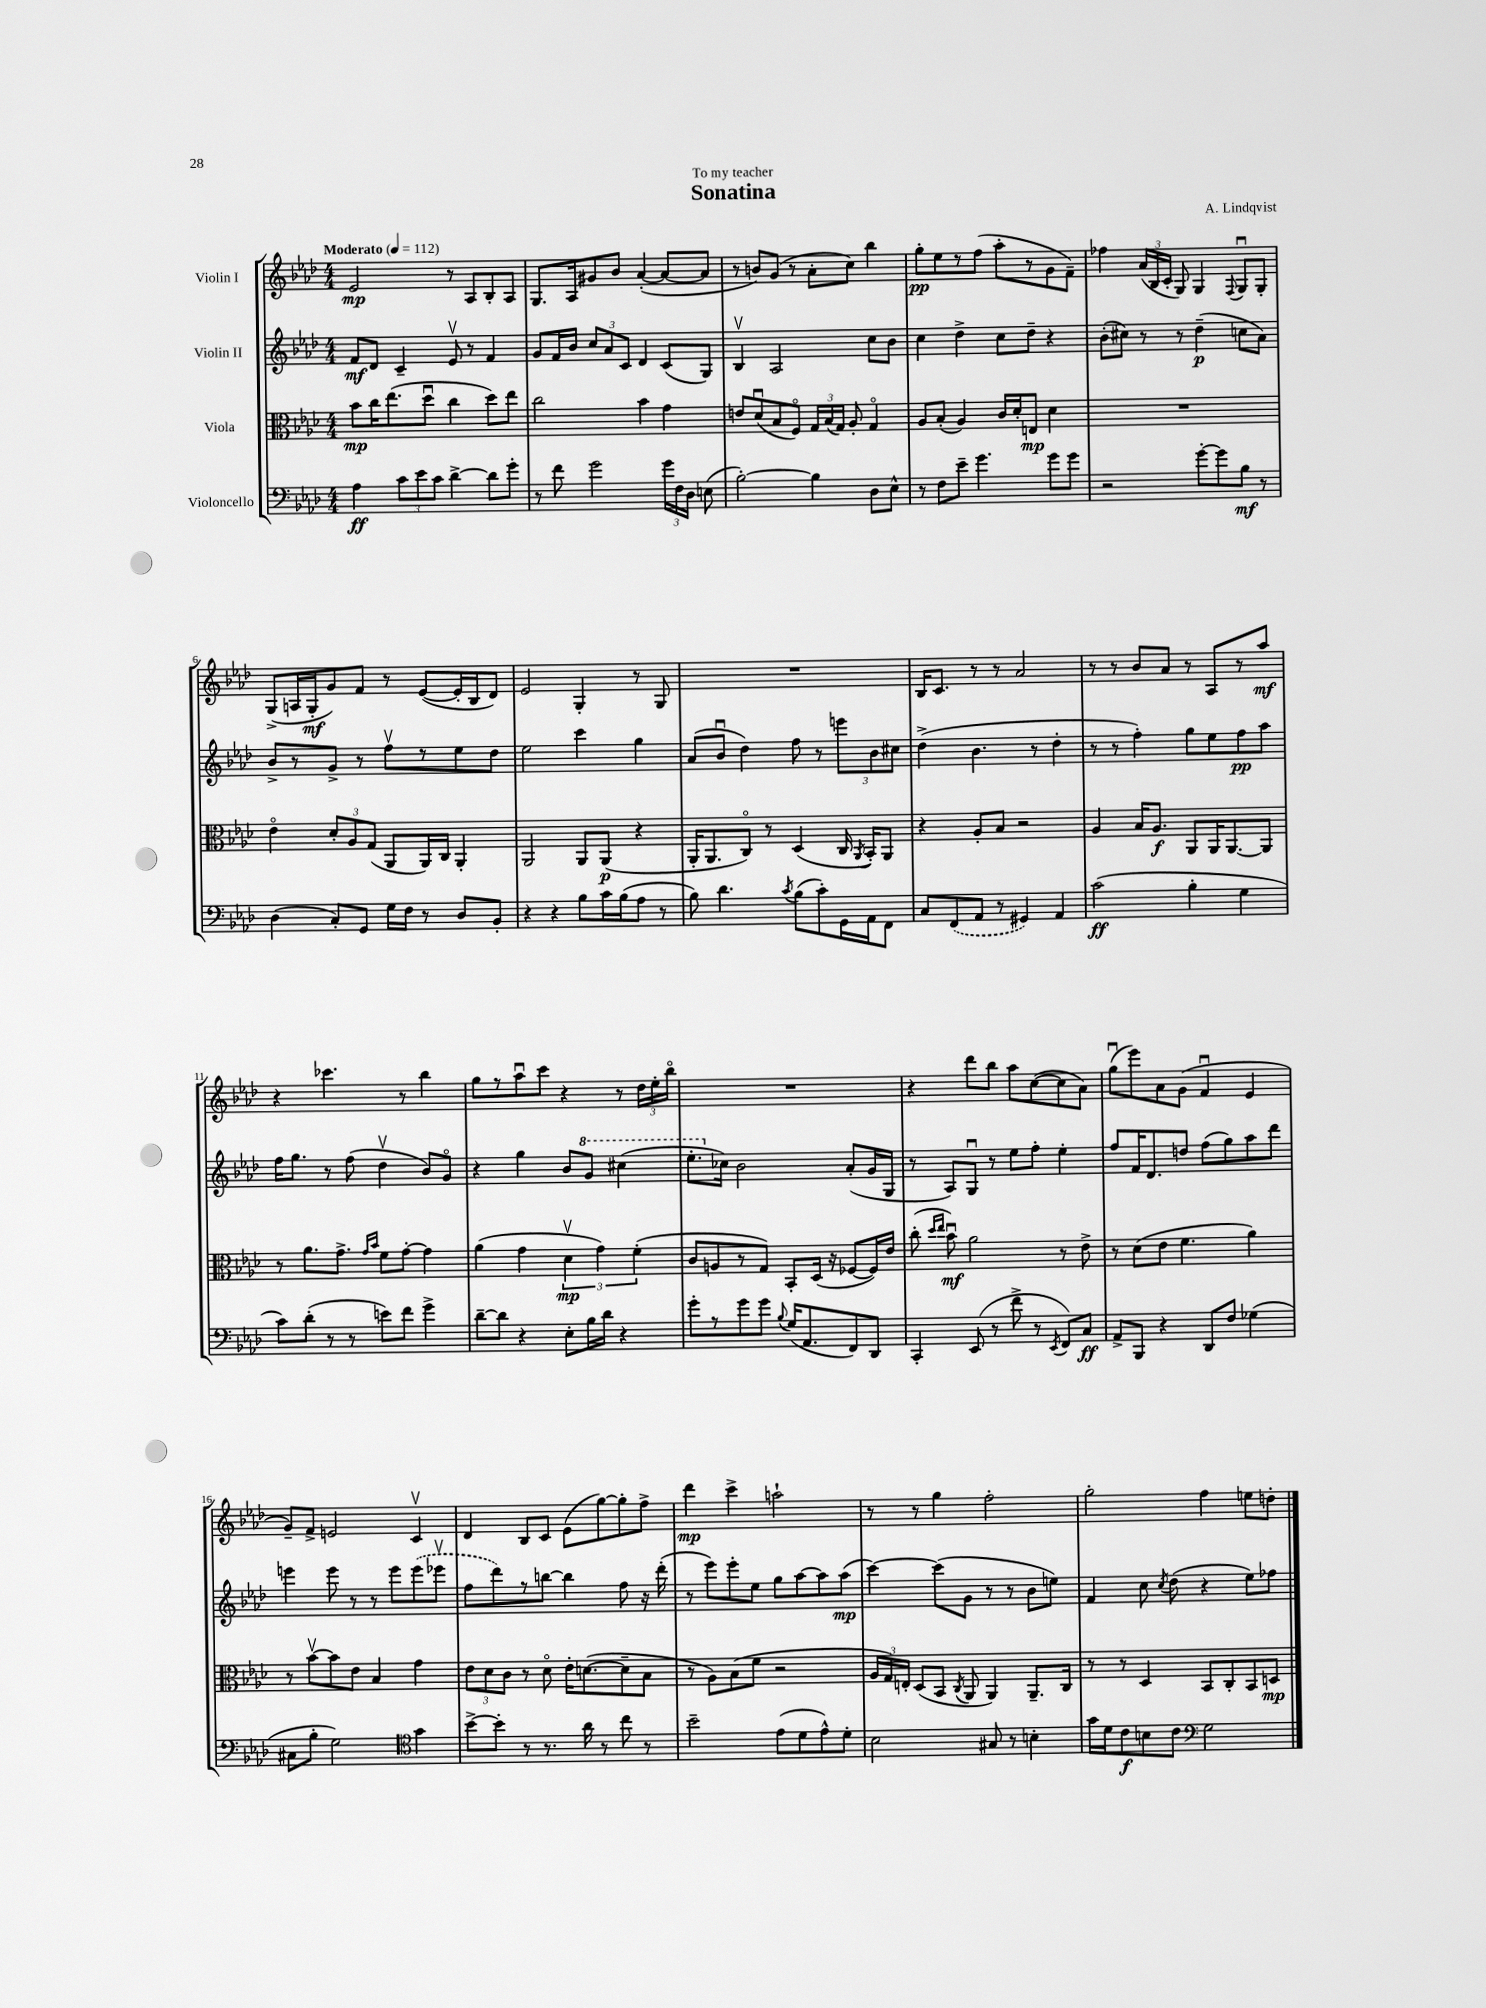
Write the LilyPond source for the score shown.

\header { title = "Sonatina" composer = "A. Lindqvist" dedication = "To my teacher" }
<<
\new StaffGroup <<
\new Staff = "s0" \with { instrumentName = "Violin I" } {
    \clef treble \key aes \major \numericTimeSignature \time 4/4 \tempo "Moderato" 4 = 112
    \autoBeamOff ees'2\mp r8 aes8[ bes8-. aes8] |
    g8.[ aes16 gis'8 bes'8] aes'4~-.( aes'8[~ aes'8] |
    r8 b'8[) g'8]( r8 aes'8[-. c''8]) bes''4 |
    g''8[-.\pp ees''8 r8 f''8]( aes''8[-. r8 g'8 f'8]--) |
    fes''4 \tuplet 3/2 { aes'16[( bes16 c'16]-. } g8) g4 \appoggiatura { f8 } g8[\downbow g8]-. |
    g8[->( a16 g16-.\mf g'8) f'8] r8 ees'8[~( ees'16-. bes16 des'8]) |
    ees'2 g4-. r8 g8 |
    R1 |
    bes16[ c'8.] r8 r8 aes'2 |
    r8 r8 bes'8[ aes'8] r8 aes8[ r8 aes''8]\mf |
    r4 ces'''4. r8 bes''4 |
    g''8[ r8 aes''8\downbow c'''8] r4 r8 \tuplet 3/2 { des''16[ ees''16-. bes''16]\flageolet } |
    R1 |
    r4 des'''8[ bes''8] aes''8[ c''8~( c''8 aes'8]) |
    g''8[\downbow( ees'''8) aes'8 g'8]( f'4\downbow ees'4 |
    g'8[--) f'8]-> e'2 c'4\upbow |
    des'4 bes8[ c'8] ees'8[( g''8~) g''8-. f''8]-> |
    des'''4\mp c'''4-> a''2-! |
    r8 r8 g''4 f''2-. |
    g''2-. f''4 e''8[ d''8]-. \bar "|." |
}
\new Staff = "s1" \with { instrumentName = "Violin II" } {
    \clef treble \key aes \major \numericTimeSignature \time 4/4
    \autoBeamOff f'8[\mf des'8] c'4-- ees'8\upbow r8 f'4 |
    g'8[ f'16 bes'16] \tuplet 3/2 { c''8[ aes'8 c'8] } des'4 c'8[( g8]) |
    bes4\upbow aes2 c''8[ bes'8] |
    c''4 des''4-> c''8[ des''8]-- r4 |
    bes'8[-.( cis''8]) r8 r8 des''4--\p( c''8[ aes'8]) |
    bes'8[-> r8 g'8]-> r8 f''8[\upbow r8 ees''8 des''8] |
    ees''2 c'''4 g''4 |
    aes'8[( bes'8]\downbow des''4) f''8 r8 \tuplet 3/2 { e'''8[ bes'8 cis''8] } |
    des''4->( bes'4. r8 des''4-. |
    r8 r8 f''4-.) g''8[ ees''8 f''8\pp aes''8] |
    f''16[ g''8.] r8 f''8( des''4\upbow bes'8[) g'8]\flageolet |
    r4 g''4 bes'8[ \ottava #1 g''8] cis'''4( |
    ees'''8.[-. \ottava #0 ces''16]) bes'2 aes'8[-.( g'16 g16] |
    r8 aes8[) g8]\downbow r8 ees''8[ f''8]-. ees''4-. |
    f''8[ f'16 des'8. d''8] f''8[( g''8) aes''8 des'''8] |
    e'''4 e'''8 r8 r8 e'''8[ \once \slurDashed e'''8( ees'''8]\upbow |
    f''8[ des'''8) r8 b''8]~ b''4 f''8 r16 des'''16-.( |
    r8 ees'''8[) ees'''8-. ees''8] g''8[ aes''8~ aes''8 aes''8]\mp( |
    c'''4~) c'''8[( g'8] r8 r8 bes'8[ e''8]) |
    f'4 c''8 \acciaccatura { c''8 } des''8( r4 ees''8[) fes''8] \bar "|." |
}
\new Staff = "s2" \with { instrumentName = "Viola" } {
    \clef alto \key aes \major \numericTimeSignature \time 4/4
    \autoBeamOff bes'8[\mp c''16 ees''8.( des''8]\downbow c''4 des''8[) ees''8] |
    c''2 bes'4 g'4 |
    e'8[ des'8\downbow( bes8 f8]\flageolet) \tuplet 3/2 { g16[ bes16( g16]) } aes8-. g4\flageolet |
    aes8[ bes8]-.( aes4) c'16[ des'16-. e8]\mp des'4 |
    R1 |
    ees'4\flageolet \tuplet 3/2 { des'8[-. aes8 g8]( } aes,8[ aes,16) c16] aes,4-. |
    aes,2 aes,8[ aes,8]\p( r4 |
    aes,16[-. aes,8. c8]\flageolet) r8 des4( c16 \acciaccatura { aes,8 } bes,16[-.) aes,8] |
    r4 aes8[-. bes8] r2 |
    aes4 bes16[ aes8.]\f aes,8[ aes,16 aes,8.~ aes,8] |
    r8 aes'8.[ g'8.]-> \grace { g'16[ bes'16] } f'8[ g'8]~-. g'4 |
    aes'4( g'4 \tuplet 3/2 { des'4\upbow\mp g'4) f'4-.( } |
    c'8[ a8 r8 g8]) bes,8[-. des16]( r16 fes8[~ fes16) ees'16] |
    c''8-.( \grace { des''16[ ees''16] } bes'8\downbow\mf) aes'2 r8 ees'8-> |
    r8 des'8[( ees'8] f'4. aes'4) |
    r8 bes'8[~\upbow bes'8 ees'8] bes4 g'4 |
    \tuplet 3/2 { ees'8[ des'8 c'8] } r8 des'8\flageolet ees'16[-. d'8.~( d'8-- bes8] |
    r8 aes8[) bes8( f'8] r2 |
    \tuplet 3/2 { aes16[ g16) e16]-. } des8[( bes,8] \acciaccatura { c8 } aes,8 aes,4) aes,8.[-- c16] |
    r8 r8 des4 bes,8[ c8-. bes,8 d8]\mp \bar "|." |
}
\new Staff = "s3" \with { instrumentName = "Violoncello" } {
    \clef bass \key aes \major \numericTimeSignature \time 4/4
    \autoBeamOff aes4\ff \tuplet 3/2 { c'8[ ees'8 c'8] } des'4~-> des'8[ g'8]-. |
    r8 f'8 g'2 \tuplet 3/2 { g'16[ f16 des16] } e8( |
    bes2~-.) bes4 des8[ ees8]-^ |
    r8 f8[ ees'8]-- g'4. g'8[ g'8] |
    r2 g'8[~-. g'8 bes8]\mf r8 |
    des4( c8[-.) g,8] g16[ f16] r8 des8[ bes,8]-. |
    r4 r4 bes8[ c'16 bes16( aes8] r8 |
    bes8) des'4. \acciaccatura { c'8 } bes8[( c'8-.) g,16 aes,16 f,8] |
    c8[ \once \slurDashed f,8( aes,8] r8 gis,4) aes,4 |
    c'2\ff( bes4-. g4 |
    c'8[) des'8]-.( r8 r8 e'8[) f'8] g'4-> |
    des'8[~-- des'8] r4 ees8[-. bes16 des'16] r4 |
    g'8[-. r8 g'8 g'8] \appoggiatura { bes8 } g16[( aes,8. f,8) des,8] |
    c,4-. ees,8( r8 f'8-> r8 \acciaccatura { ees,8 } f,8[) c8]\ff |
    aes,8[-> bes,,8] r4 des,8[ f8] ges4( |
    cis8[ bes8]-. g2) \clef tenor g'4 |
    bes'8[~-> bes'8]-. r8 r8. aes'16 r8 c''8 r8 |
    bes'2-- ees'8[( des'8 ees'8-^) des'8]-. |
    bes2 gis8 r8 b4-. |
    g'16[ des'16 c'8\f b8 c'8] \clef bass g2 \bar "|." |
}
>>
>>
